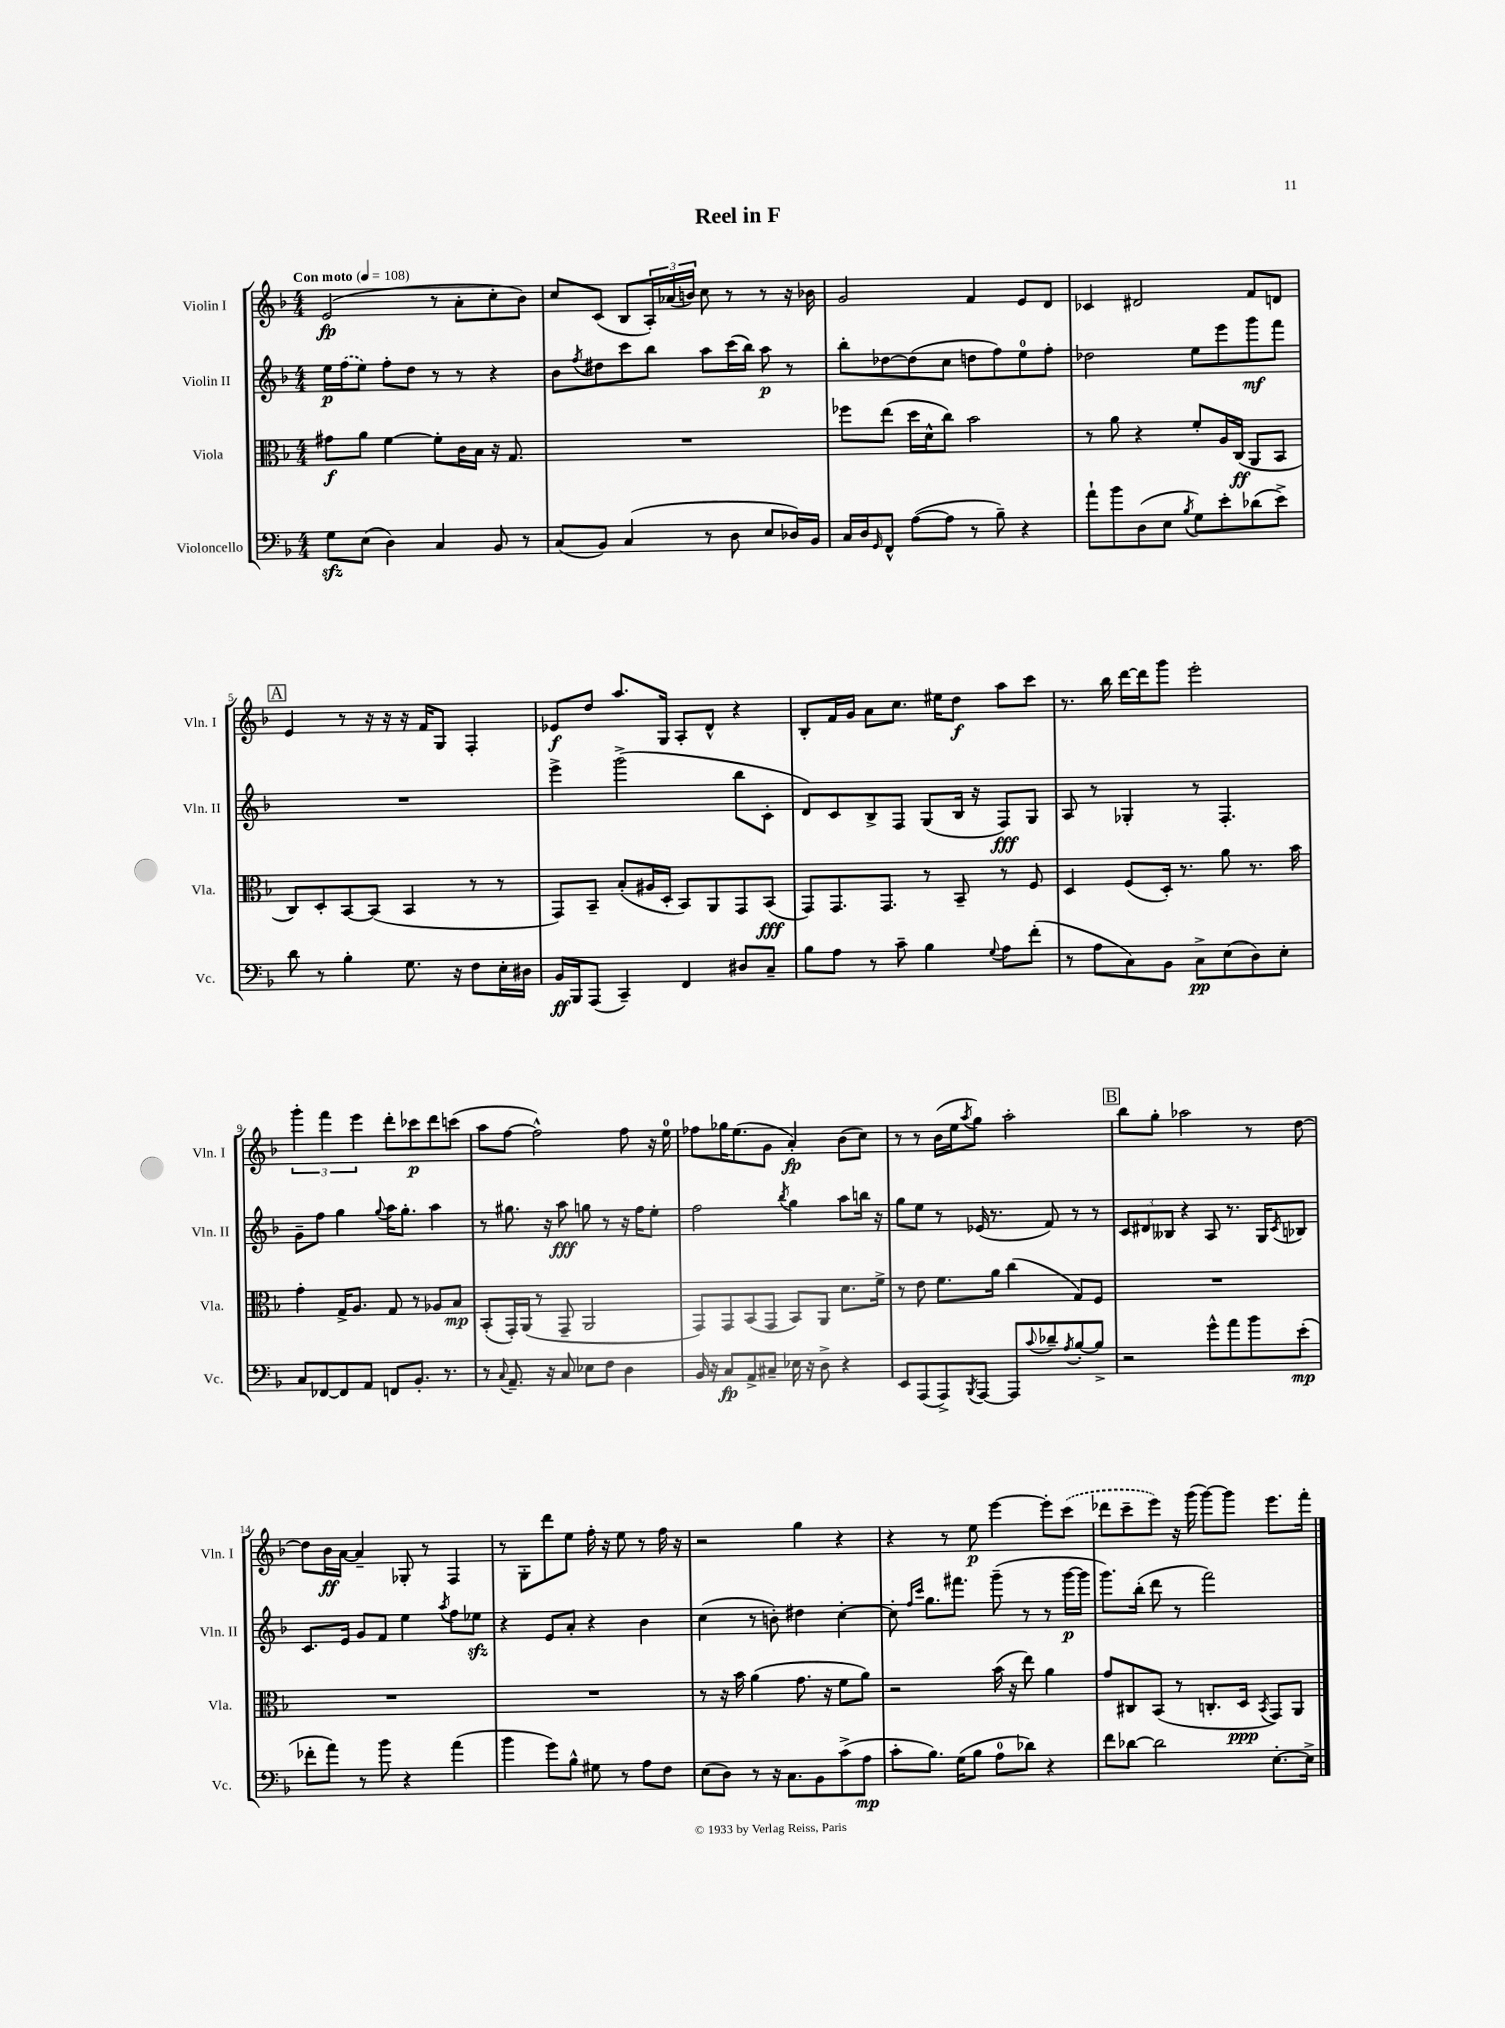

**kern	**kern	**kern	**kern
*staff4	*staff3	*staff2	*staff1
*clefF4	*clefC3	*clefG2	*clefG2
*k[b-]	*k[b-]	*k[b-]	*k[b-]
*M4/4	*M4/4	*M4/4	*M4/4
*MM108	*MM108	*MM108	*MM108
8G\L	8g#\L	16ee\LL	(2e/
.	.	(16ff\J	.
(8E\J	8a\J	8ee\J)	.
4D\)	[4f\	8ff'\L	.
.	.	8dd\J	.
4C/	8f'\]L	8r	8r
.	16c\L	8r	8a'\L
.	16B-\JJ	.	.
8BB-/	16r	4r	8cc'\
.	8.G/	.	.
8r	.	.	8b-\J)
=	=	=	=
(8C/L	1r	8b-\L	8cc/L
.	.	8qff/	.
8BB-/J)	.	8dd#\	(8c/J
(4C/	.	8ccc\	8B-/L
.	.	8bb-\J	24A'/L)
.	.	.	(24a-/
.	.	.	24b/JJ)
8r	.	8aa\L	8cc\
8D\	.	(16ccc\L	8r
.	.	16bb-\JJ)	.
8E/L	.	8aa\	8r
16D-/L)	.	8r	16r
16BB-/JJ	.	.	16b-\
=	=	=	=
16C/LL	8ff-\L	8bb-'\L	2g/
16D/J	.	.	.
16qqGG/	.	.	.
8FF^^/J	(8ee\J	[8dd-\	.
([8A\L	16dd\LL	(8dd-\]	.
.	16d^^\J	.	.
8A\]J	8cc\J)	8cc\J	.
8r	2b-\	8dd\L	4f/
8B-~\)	.	8ff\)	.
4r	.	8ee\	8e/L
.	.	8ff'\J	8d/J
=	=	=	=
8a`\L	8r	2dd-\	4c-/
8b-\	8a\	.	.
(8D\	4r	.	2d#/
8E\J	.	.	.
8qB-/	.	.	.
8G\L)	8f'/L	8ee\L	.
8e'\	16A/L	8eee\	.
.	(16C/JJ	.	.
(8d-\	8AA/L	8ggg\	8f/L
8e^\J)	8BB-/J	8fff\J	8d/J
=	=	=	=
8d\	8C/L)	1r	4e/
8r	8D'/	.	.
4B-'\	[8BB-/	.	8r
.	(8BB-/]J	.	16r
.	.	.	16r
8.G\	4BB-/	.	16r
.	.	.	16f/LK
.	.	.	8G/J
16r	.	.	.
8F\L	8r	.	4F'/
16E'\L	8r	.	.
16D#\JJ	.	.	.
=	=	=	=
16BB-/LL	8GG/L)	4eee^\	8e-/L
16BBB-/J	.	.	.
(8AAA/J	8BB-~/J	.	8dd/J
4CC~/)	(8B-'/L	(2ggg^\	8.aa/L
.	16A#/L	.	.
.	16D'/JJ	.	16G/Jk
4FF/	8BB-/L)	.	8A'/L
.	8AA/	.	8d^^/J
8D#/L	8GG/	8bb-\L	4r
8C~/J	(8BB-/J	8c'\J	.
=	=	=	=
8B-\L	8GG/L)	8d/L)	8B-'/L
8A\J	8.GG/	8c/	16f/L
.	.	.	16g/JJ
8r	.	8B-^/	8a\L
.	8.GG/J	.	.
8c~\	.	8F/J	8.cc\J
4B-\	8r	(8G/L	.
.	.	.	16ee#\LK
.	8BB-~/	16B-/Jk	8dd\J
.	.	16r	.
8qqG/	.	.	.
8A\L	8r	8F/L)	8aa\L
(8f'\J	8F/	8G/J	8ccc\J
=	=	=	=
8r	4D/	8A/	8.r
8A\L	.	8r	.
.	.	.	16bb-\
8C\)	(8F/L	4G-'/	[16ddd\LL
.	.	.	16ddd\]J
8BB-\J	16D'/Jk)	.	8ggg\J
.	8.r	.	.
8C^\L	.	8r	2eee'\
(8E\	8a\	4.F'/	.
8D\)	8.r	.	.
8E'\J	.	.	.
.	16b-\	.	.
=	=	=	=
8C/L	4g'\	8g~\L	6ggg'\
[8FF-/	.	8ff\J	.
.	.	.	6fff\
8FF-/]	16G^/LK	4gg\	.
.	8.A/J	.	.
.	.	.	6eee\
8AA/J	.	.	.
.	.	8qqgg/	.
8FF/L	8G/	16aa\LK	8ddd'\L
.	.	8.gg'\J	.
8.BB-'/J	8r	.	8ccc-\
.	8A-/L	4aa\	8ddd\
8.r	.	.	.
.	8B-/J	.	(8ccc\J
=	=	=	=
8r	(8BB-'/L	8r	8aa\L
8qqC/	.	.	.
8.AA~/	16GG'/L)	8.gg#\	[8ff\J
.	(16AA/JJ	.	.
.	8r	.	2ff^^\])
16r	.	16r	.
8C/	8GG~/	8aa\	.
8E-\L	2AA/	8gg\	.
8F\J	.	8r	.
4D\	.	16r	8ff\
.	.	16ff\LK	.
.	.	8ee'\J	16r
.	.	.	16ee\
=	=	=	=
16BB-/	8GG/L)	2ff\	8ff-\L
16r	.	.	.
8C/L	8GG/	.	16gg-\K
.	.	.	(8.ee\
8AA^/	(8BB-/	.	.
8C#~/J	8GG/J	.	8g\J
.	.	8qbb-/	.
16E-\	8BB-/L)	4gg\	4a'/)
16r	.	.	.
8D^\	8AA/J	.	.
4r	8.d\L	8aa\L	(8b-\L
.	.	16bb\Jk	8cc\J)
.	16f^\Jk	16r	.
=	=	=	=
8EE/L	8r	8gg\L	8r
(8AAA/	8e\	8ee\J	8r
8AAA^/)	8.f\L	8r	(16b-\LL
.	.	.	16ee\J
8qBBB-/	.	.	8qaa/
[8AAA/J	.	(16e-/	8gg\J)
.	16a\Jk	8.r	.
8AAA/]L	(4cc\	.	2aa'\
8qqc/	.	.	.
8d-~/	.	8f/)	.
8qA/	.	.	.
[8B-'/	8G/L)	8r	.
8B-^/]J	8F/J	8r	.
=	=	=	=
2r	1r	12c/L	8bb-\L
.	.	12d#/	.
.	.	.	8gg'\J
.	.	12B--/J	.
.	.	4r	2aa-\
8g^^\L	.	8A/	.
8a\	.	8.r	.
8b-\	.	.	8r
.	.	16G/LK	.
.	.	8qc/	.
(8e'\J	.	8B-/J	[8dd\
=	=	=	=
8f-'\L	1r	8.c/L	8dd\]L
8a\J)	.	.	16b-\L
.	.	16e/Jk	[16a\JJ
8r	.	8g/L	4a~/]
8b-\	.	8f/J	.
4r	.	4ee\	8G-'/
.	.	.	8r
.	.	8qaa/	.
(4a\	.	8ff\L	4F/
.	.	8ee-\J	.
=	=	=	=
4b-\	1r	4r	8r
.	.	.	8G'\L
8g\L)	.	8e/L	8ddd\
8B-^^\J	.	8a'/J	8ee\J
8G#\	.	4r	16ff'\
.	.	.	16r
8r	.	.	8ee\
8A\L	.	4b-\	8r
8F\J	.	.	16ff\
.	.	.	16r
=	=	=	=
(8E\L	8r	(4cc\	2r
8D\J)	16r	.	.
.	16b-\	.	.
8r	(4a\	8r	.
16r	.	8b'\)	.
8.C\L	.	.	.
.	8.g\	4dd#\	4gg\
8BB-\	.	.	.
.	16r	.	.
(8c^\	8f\L	[4cc'\	4r
8A\J	8a\J)	.	.
=	=	=	=
8c'\L	2r	8cc'\]	4r
.	.	16qqff/LL	.
.	.	16qqccc/JJ	.
8.B-\J)	.	8.gg\L	.
.	.	.	8r
(16G\LK	.	8.fff#\J	.
8B-\J	.	.	8ee\
8A\L	(16b-\	(8ggg~\	[4eee\
.	16r	.	.
8d-\J)	8ee\)	8r	.
4r	4a\	8r	8eee'\]L
.	.	[16ggg\LL	(8ccc\J
.	.	16ggg\]JJ	.
=	=	=	=
8f\L	8g/L	8.ggg\L)	8ddd-\L
[8d-\J	8C#/	.	8ccc~\
.	.	(16bb-'\Jk	.
2d-\]	(8BB-/J	8ddd\	8eee\J)
.	8r	8r	16r
.	.	.	(16ggg\
.	8.C'/L	2fff\)	[8ggg\L)
.	.	.	8ggg\]J
.	16D/Jk	.	.
.	8qBB-/	.	.
[8.E'\L	8GG/L)	.	8.eee\L
.	8AA/J	.	.
16E^\]Jk	.	.	16fff'\Jk
==	==	==	==
*-	*-	*-	*-
